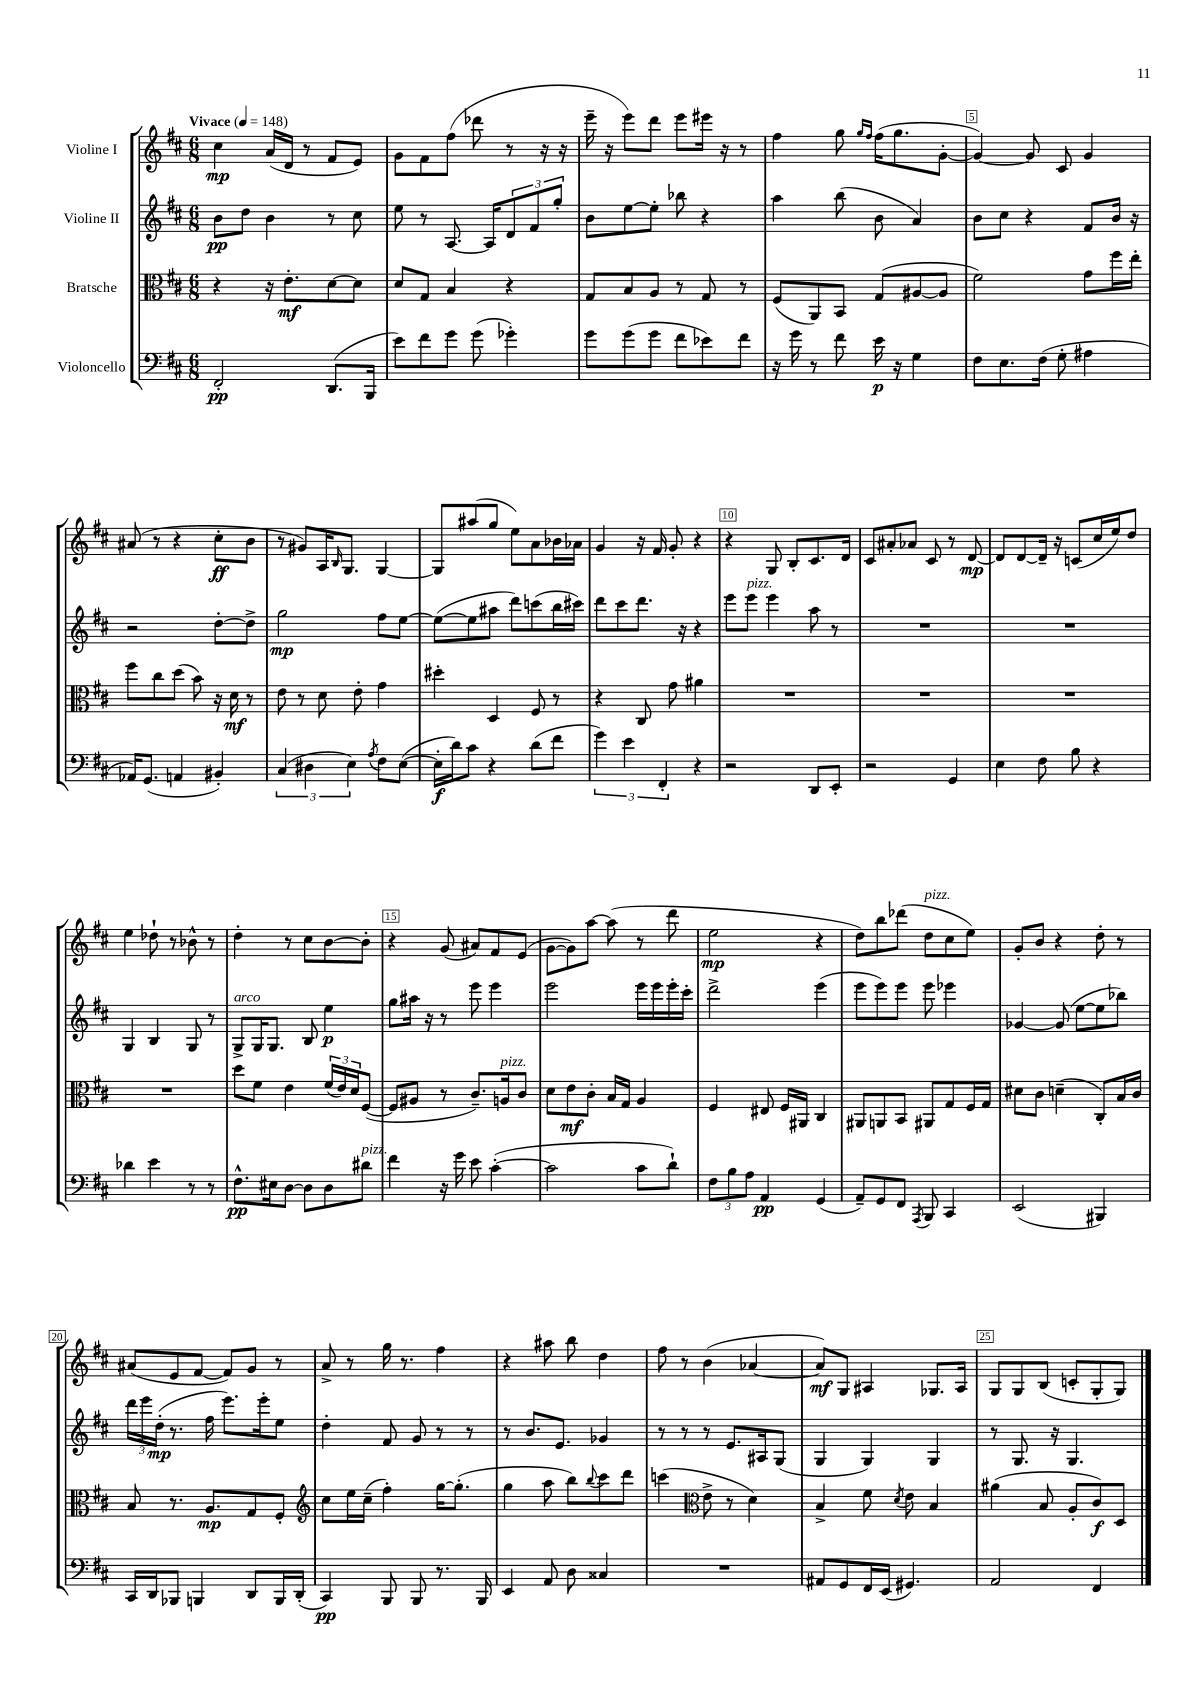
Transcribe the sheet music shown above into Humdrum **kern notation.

**kern	**dynam	**kern	**dynam	**kern	**dynam	**kern	**dynam
*part4	*part4	*part3	*part3	*part2	*part2	*part1	*part1
*staff4	*staff4	*staff3	*staff3	*staff2	*staff2	*staff1	*staff1
*I"Violoncello	*	*I"Bratsche	*	*I"Violine II	*	*I"Violine I	*
*clefF4	*	*clefC3	*	*clefG2	*	*clefG2	*
*k[f#c#]	*	*k[f#c#]	*	*k[f#c#]	*	*k[f#c#]	*
*M6/8	*	*M6/8	*	*M6/8	*	*M6/8	*
*MM148	*	*MM148	*	*MM148	*	*MM148	*
=1	=1	=1	=1	=1	=1	=1	=1
!	!	!	!	!	!	!LO:TX:a:B:t=Vivace	!
2FF#'/	pp	4r	.	8b\L	pp	4cc#\	mp
.	.	.	.	8dd\J	.	.	.
.	.	16r	.	4b\	.	(16a/LL	.
.	.	8.e'\L	mf	.	.	16d/JJ	.
.	.	.	.	.	.	8r	.
(8.DD/L	.	[8d\	.	8r	.	8f#/L	.
.	.	8d\J]	.	8cc#\	.	8e/J)	.
16BBB/Jk	.	.	.	.	.	.	.
=2	=2	=2	=2	=2	=2	=2	=2
8e\L)	.	8d/L	.	8ee\	.	8g\L	.
8f#\	.	8G/J	.	8r	.	8f#\	.
8g\J	.	4B/	.	[8.A/	.	(8ff#\J	.
(8g\	.	.	.	.	.	8ddd-X\	.
.	.	.	.	16A/KL]	.	.	.
4g-X'\)	.	4r	.	12d/	.	8r	.
.	.	.	.	12f#/	.	.	.
.	.	.	.	.	.	16r	.
.	.	.	.	12gg'/J	.	.	.
.	.	.	.	.	.	16r	.
=3	=3	=3	=3	=3	=3	=3	=3
8g\L	.	8G/L	.	8b\L	.	16eee~\	.
.	.	.	.	.	.	16r	.
(8g\	.	8B/	.	[8ee\	.	8eee\L)	.
8g\J	.	8A/J	.	8ee'\J]	.	8ddd\J	.
8f#\L	.	8r	.	8bb-X\	.	8eee\L	.
8e-X\)	.	8G/	.	4r	.	16eee#X\Jk	.
.	.	.	.	.	.	16r	.
8f#\J	.	8r	.	.	.	8r	.
=4	=4	=4	=4	=4	=4	=4	=4
16r	.	(8F#/L	.	4aa\	.	4ff#\	.
16g\	.	.	.	.	.	.	.
8r	.	8AA/)	.	.	.	.	.
8f#\	.	8BB/J	.	(8bb\	.	8gg\	.
.	.	.	.	.	.	16qqgg/LL	.
.	.	.	.	.	.	16qqff#/JJ	.
16e\	p	(8G/L	.	8b\	.	(16ff#\KL	.
16r	.	.	.	.	.	8.gg\	.
4G\	.	[8A#X/	.	4a/)	.	.	.
.	.	8A#/J]	.	.	.	[8g'\J	.
=5	=5	=5	=5	=5	=5	=5	=5
8F#\L	.	2f#\)	.	8b\L	.	4g/_)	.
8.E\	.	.	.	8cc#\J	.	.	.
.	.	.	.	4r	.	8g/]	.
(16F#\Jk	.	.	.	.	.	.	.
8G'\	.	.	.	.	.	8c#/	.
4A#X\	.	8g\L	.	8f#/L	.	4g/	.
.	.	16ff#\L	.	16b/Jk	.	.	.
.	.	16ee'\JJ	.	16r	.	.	.
!!LO:LB:g=z
=6	=6	=6	=6	=6	=6	=6	=6
16AA-X/KL)	.	8ff#\L	.	2r	.	(8a#X/	.
(8.GG/J	.	.	.	.	.	.	.
.	.	8cc#\	.	.	.	8r	.
4AAn/	.	(8dd\J	.	.	.	4r	.
.	.	8b\)	.	.	.	.	.
4BB#X'/)	.	16r	.	[8dd'\L	.	8cc#'\L	ff
.	.	16d\	mf	.	.	.	.
.	.	8r	.	8dd^\J]	.	8b\J	.
=7	=7	=7	=7	=7	=7	=7	=7
(6C#/	.	8e\	.	2gg\	mp	8r	.
.	.	8r	.	.	.	8g#X/L)	.
6D#X\	.	.	.	.	.	.	.
.	.	8d\	.	.	.	16A/K	.
.	.	.	.	.	.	16qqB/	.
.	.	.	.	.	.	8.G/J	.
6E\)	.	.	.	.	.	.	.
.	.	8e'\	.	.	.	.	.
8qA/	.	.	.	.	.	.	.
8F#\L	.	4g\	.	8ff#\L	.	[4G/	.
([8E\J	.	.	.	[8ee\J	.	.	.
=8	=8	=8	=8	=8	=8	=8	=8
16E'\LL]	f	4dd#X'\	.	(8ee\L_	.	8G/L]	.
16d\J)	.	.	.	.	.	.	.
8c#\J	.	.	.	8ee\]	.	(8aa#X/	.
4r	.	4D/	.	8aa#X\J	.	8gg/J	.
.	.	.	.	8ddd\L)	.	8ee\L)	.
(8d\L	.	8F#/	.	(8cccn\	.	8a\	.
8f#\J	.	8r	.	16bb\L	.	16b-X\L	.
.	.	.	.	16ccc#X\JJ)	.	16a-X\JJ	.
=9	=9	=9	=9	=9	=9	=9	=9
6g\)	.	4r	.	8ddd\L	.	4g/	.
.	.	.	.	8ccc#\	.	.	.
6e\	.	.	.	.	.	.	.
.	.	8C#/	.	8.ddd\J	.	16r	.
.	.	.	.	.	.	16f#/	.
6FF#'/	.	.	.	.	.	.	.
.	.	8g\	.	.	.	8g'/	.
.	.	.	.	16r	.	.	.
4r	.	4a#X\	.	4r	.	4r	.
=10	=10	=10	=10	=10	=10	=10	=10
2r	.	2.r	.	8eee\L	.	4r	.
!	!	!	!	!LO:TX:a:i:t=pizz.	!	!	!
.	.	.	.	8eee\J	.	.	.
.	.	.	.	4eee\	.	8G/	.
.	.	.	.	.	.	8B'/L	.
8DD/L	.	.	.	8aa\	.	8.c#/	.
8EE'/J	.	.	.	8r	.	.	.
.	.	.	.	.	.	16d/Jk	.
=11	=11	=11	=11	=11	=11	=11	=11
2r	.	2.r	.	2.r	.	8c#/L	.
.	.	.	.	.	.	8a#X'/	.
.	.	.	.	.	.	8a-X/J	.
.	.	.	.	.	.	8c#/	.
4GG/	.	.	.	.	.	8r	.
.	.	.	.	.	.	[8d/	mp
=12	=12	=12	=12	=12	=12	=12	=12
4E\	.	2.r	.	2.r	.	8d/L]	.
.	.	.	.	.	.	[8d/	.
8F#\	.	.	.	.	.	16d~/Jk]	.
.	.	.	.	.	.	16r	.
8B\	.	.	.	.	.	(8cn/L	.
4r	.	.	.	.	.	16cc#/L	.
.	.	.	.	.	.	16ee/J)	.
.	.	.	.	.	.	8dd/J	.
!!LO:LB:g=z
=13	=13	=13	=13	=13	=13	=13	=13
4d-X\	.	2.r	.	4G/	.	4ee\	.
4e\	.	.	.	4B/	.	8dd-X`\	.
.	.	.	.	.	.	8r	.
8r	.	.	.	8G/	.	8b-X^^\	.
8r	.	.	.	8r	.	8r	.
=14	=14	=14	=14	=14	=14	=14	=14
!	!	!	!	!LO:TX:a:i:t=arco	!	!	!
8.F#^^\L	pp	8dd\L	.	8G^/L	.	4dd'\	.
.	.	8f#\J	.	16G/K	.	.	.
16E#X\k	.	.	.	8.G/J	.	.	.
[8D\J	.	4e\	.	.	.	8r	.
8D\L]	.	.	.	8B/	.	8cc#\L	.
8D\	.	(24f#/LL	.	4ee\	p	[8b\	.
.	.	24e/)	.	.	.	.	.
.	.	24d/J	.	.	.	.	.
!LO:TX:a:i:t=pizz.	!	!	!	!	!	!	!
8d#X\J	.	([8F#/J	.	.	.	8b'\J]	.
=15	=15	=15	=15	=15	=15	=15	=15
4f#\	.	8F#/L]	.	8gg\L	.	4r	.
.	.	8A#X/J	.	16aa#X\Jk	.	.	.
.	.	.	.	16r	.	.	.
16r	.	8r	.	8r	.	(8g/	.
16g\	.	.	.	.	.	.	.
8e\	.	8.c#~/L)	.	8eee\	.	8a#X/L)	.
([4c#'\	.	.	.	4eee\	.	8f#/	.
!	!	!LO:TX:a:i:t=pizz.	!	!	!	!	!
.	.	16An/k	.	.	.	.	.
.	.	8c#/J	.	.	.	(8e/J	.
=16	=16	=16	=16	=16	=16	=16	=16
2c#\]	.	8d\L	.	2eee\	.	[8g\L	.
.	.	8e\	mf	.	.	8g\])	.
.	.	8c#'\J	.	.	.	[8aa\J	.
.	.	16B/LL	.	.	.	(8aa\]	.
.	.	16G/JJ	.	.	.	.	.
8c#\L	.	4A/	.	16eee\LL	.	8r	.
.	.	.	.	16eee\	.	.	.
8d`\J)	.	.	.	16eee'\	.	8ddd\	.
.	.	.	.	16ccc#'\JJ	.	.	.
=17	=17	=17	=17	=17	=17	=17	=17
12F#\L	.	4F#/	.	2ddd^\	.	2ee\	mp
12B\	.	.	.	.	.	.	.
12A\J	.	.	.	.	.	.	.
4AA/	pp	8E#X/	.	.	.	.	.
.	.	16F#/LL	.	.	.	.	.
.	.	16AA#X/JJ	.	.	.	.	.
(4GG/	.	4C#/	.	(4eee\	.	4r	.
=18	=18	=18	=18	=18	=18	=18	=18
8AA~/L)	.	8AA#X/L	.	8eee\L	.	8dd\L)	.
8GG/	.	8AAn/	.	8eee\)	.	8bb\	.
8FF#/J	.	8BB/J	.	8eee\J	.	(8ddd-X\J	.
8qAAA/	.	.	.	.	.	.	.
!	!	!	!	!	!	!LO:TX:a:i:t=pizz.	!
8BBB/	.	8AA#X/L	.	8eee\	.	8dd\L	.
4CC#/	.	8G/	.	4eee-X\	.	8cc#\	.
.	.	16F#/L	.	.	.	8ee\J)	.
.	.	16G/JJ	.	.	.	.	.
=19	=19	=19	=19	=19	=19	=19	=19
(2EE/	.	8d#X\L	.	[4g-X/	.	8g'/L	.
.	.	8c#\J	.	.	.	8b/J	.
.	.	(4dn~\	.	(8g-/]	.	4r	.
.	.	.	.	[8ee\L	.	.	.
4BBB#X/)	.	8C#'/L)	.	8ee\]	.	8dd'\	.
.	.	16B/L	.	8bb-X\J)	.	8r	.
.	.	16c#/JJ	.	.	.	.	.
!!LO:LB:g=z
=20	=20	=20	=20	=20	=20	=20	=20
16CC#/LL	.	8B/	.	24ddd\LL	.	(8a#X/L	.
.	.	.	.	24eee\	.	.	.
16DD/J	.	.	.	.	.	.	.
.	.	.	.	(24dd'\JJ	mp	.	.
8BBB-X/J	.	8.r	.	8.r	.	8e/	.
4BBBn/	.	.	.	.	.	[8f#/J	.
.	.	8.A/L	mp	16ff#\	.	.	.
.	.	.	.	8.eee\L)	.	8f#/L])	.
8DD/L	.	8G/	.	.	.	8g/J	.
.	.	.	.	16eee'\k	.	.	.
16BBB/L	.	8F#'/J	.	8ee\J	.	8r	.
(16DD'/JJ	.	.	.	.	.	.	.
=21	=21	=21	=21	=21	=21	=21	=21
*	*	*clefG2	*	*	*	*	*
4CC#/)	pp	8cc#\L	.	4dd'\	.	8a^/	.
.	.	16ee\L	.	.	.	8r	.
.	.	(16cc#~\JJ	.	.	.	.	.
8BBB/	.	4ff#'\)	.	8f#/	.	16gg\	.
.	.	.	.	.	.	8.r	.
8BBB/	.	.	.	8g/	.	.	.
8.r	.	[16gg\KL	.	8r	.	4ff#\	.
.	.	(8.gg'\J]	.	.	.	.	.
.	.	.	.	8r	.	.	.
16BBB/	.	.	.	.	.	.	.
=22	=22	=22	=22	=22	=22	=22	=22
4EE/	.	4gg\	.	8r	.	4r	.
.	.	.	.	8.b/L	.	.	.
8AA/	.	8aa\	.	.	.	8aa#X\	.
.	.	.	.	8.e/J	.	.	.
8D\	.	8bb\L)	.	.	.	8bb\	.
.	.	8qqbb/	.	.	.	.	.
4C##X/	.	8ccc#\	.	4g-X/	.	4dd\	.
.	.	8ddd\J	.	.	.	.	.
=23	=23	=23	=23	=23	=23	=23	=23
2.r	.	(4cccn\	.	8r	.	8ff#\	.
.	.	.	.	8r	.	8r	.
*	*	*clefC3	*	*	*	*	*
.	.	8e^\	.	8r	.	(4b\	.
.	.	8r	.	8.e/L	.	.	.
.	.	4d\)	.	.	.	[4a-X/	.
.	.	.	.	16A#X/k	.	.	.
.	.	.	.	(8G/J	.	.	.
=24	=24	=24	=24	=24	=24	=24	=24
8AA#X/L	.	4B^/	.	4G/	.	8a-/L])	mf
8GG/	.	.	.	.	.	8G/J	.
16FF#/L	.	8f#\	.	4G/)	.	4A#X/	.
(16EE/JJ	.	.	.	.	.	.	.
.	.	8qd/	.	.	.	.	.
4.GG#X/)	.	8e\	.	.	.	.	.
.	.	4B/	.	4G/	.	8.G-X/L	.
.	.	.	.	.	.	16A#/Jk	.
=25	=25	=25	=25	=25	=25	=25	=25
2AA/	.	(4a#X\	.	8r	.	8G/L	.
.	.	.	.	8.G/	.	8G/	.
.	.	8B/	.	.	.	(8B/J	.
.	.	.	.	16r	.	.	.
.	.	8A'/L	.	4.G/	.	8cn'/L	.
4FF#/	.	8c#/)	f	.	.	8G'/	.
.	.	8D/J	.	.	.	8G/J)	.
==	==	==	==	==	==	==	==
*-	*-	*-	*-	*-	*-	*-	*-
